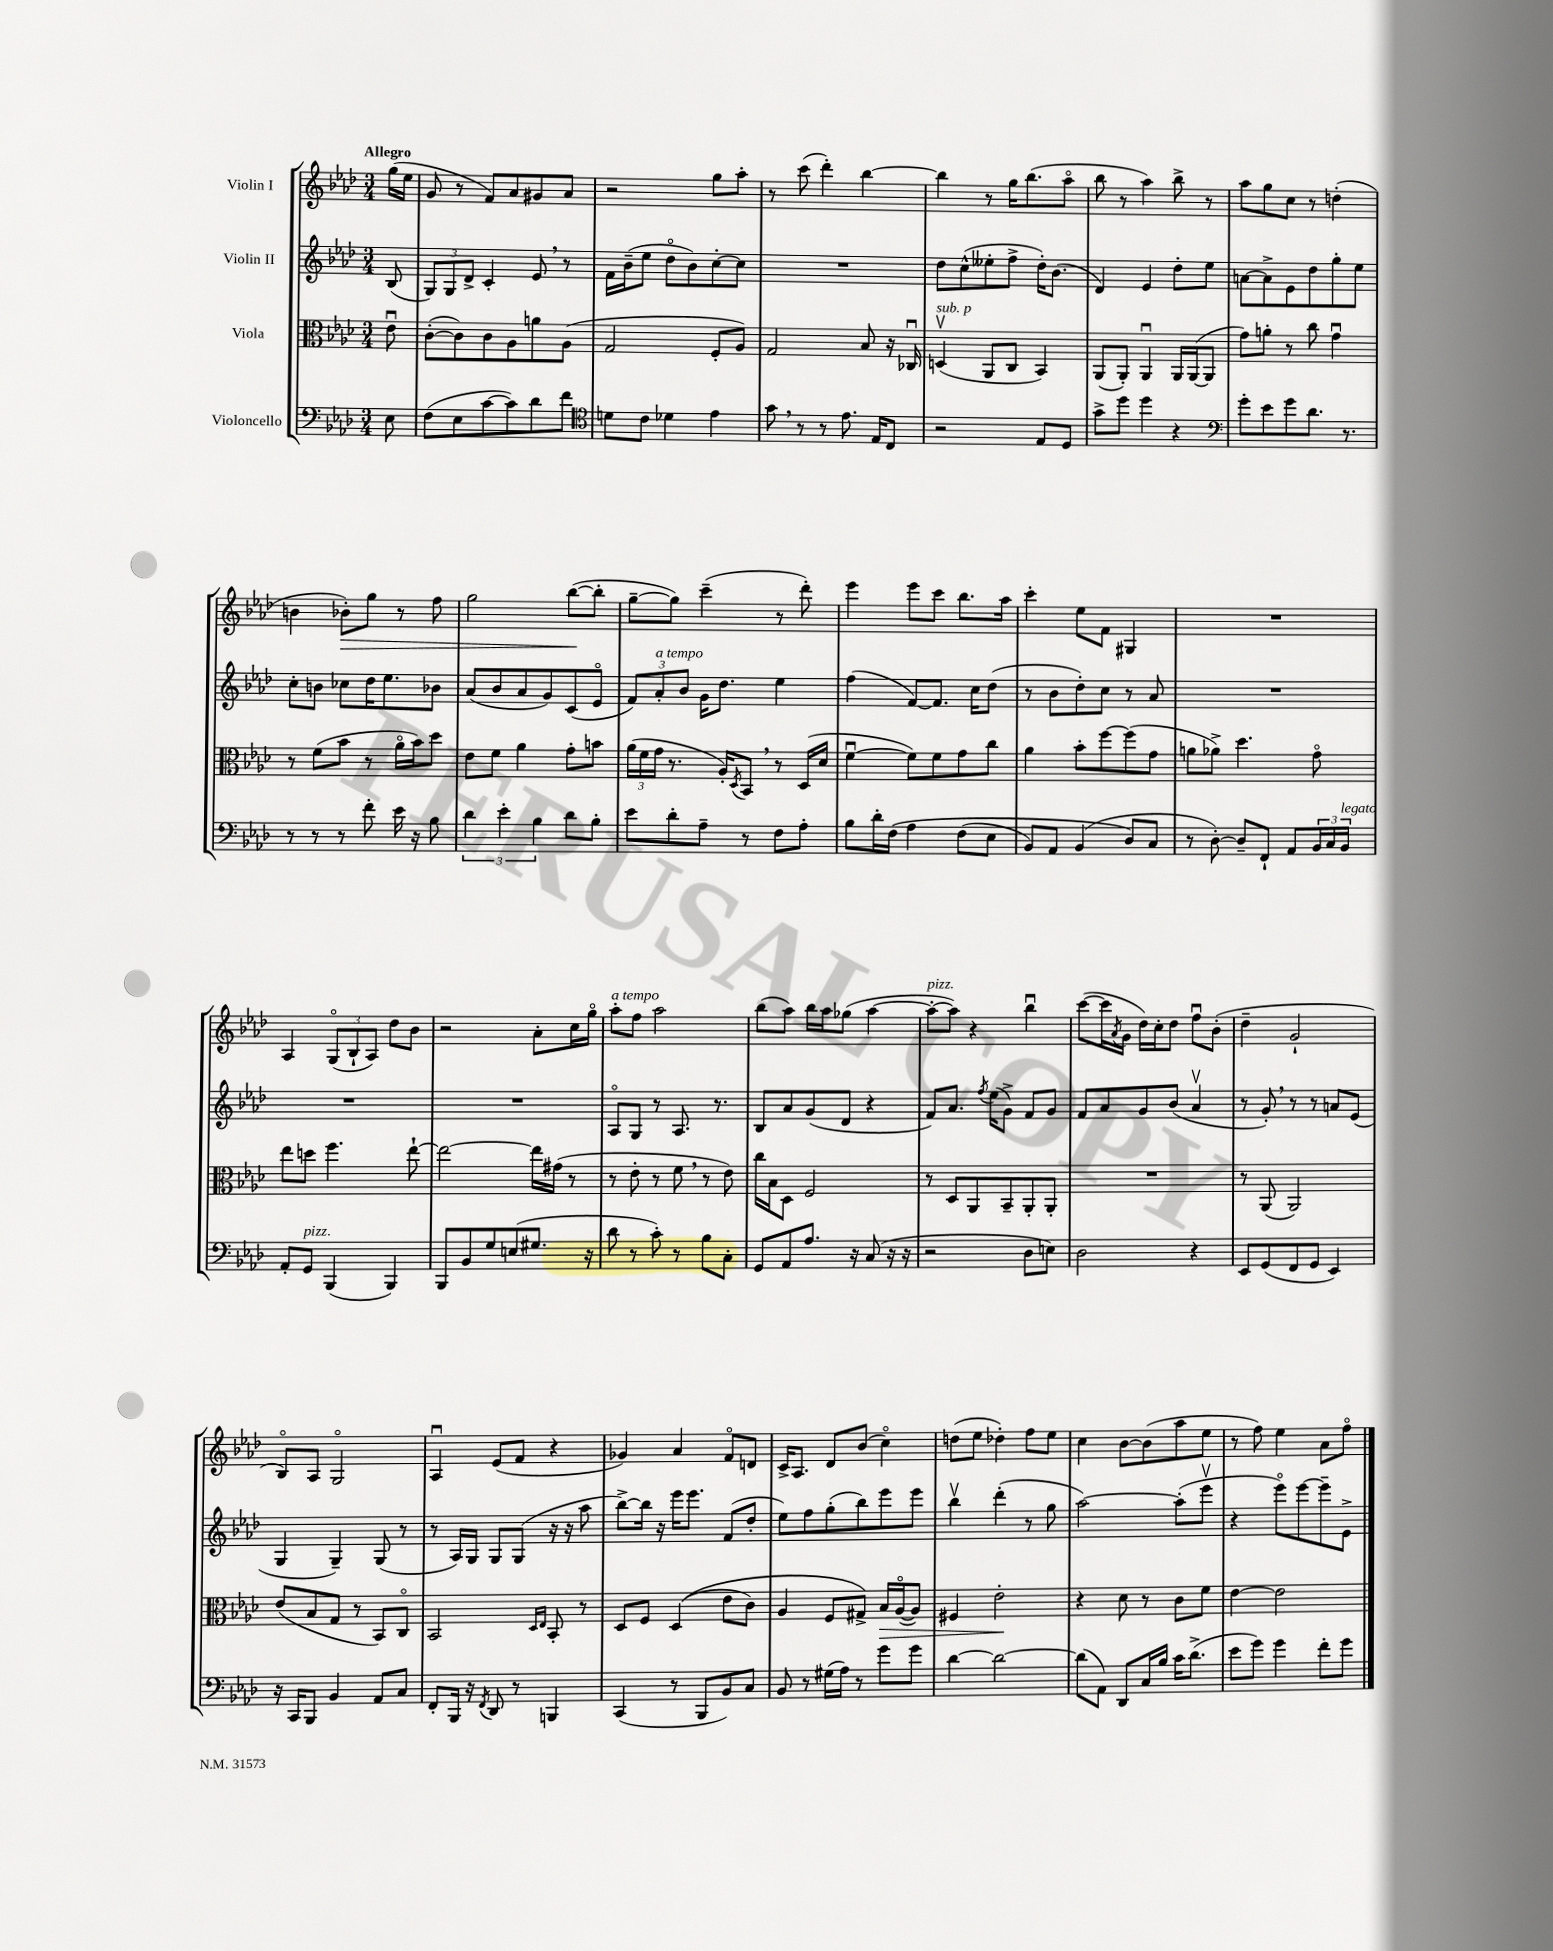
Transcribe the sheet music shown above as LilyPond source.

<<
\new StaffGroup <<
\new Staff = "s0" \with { instrumentName = "Violin I" } {
    \clef treble \key aes \major \numericTimeSignature \time 3/4 \partial 8 \tempo "Allegro"
    g''16( ees''16 |
    g'8 r8 f'8) aes'8 gis'8 aes'8 |
    r2 g''8 aes''8-. |
    r8 c'''8( des'''4-.) bes''4~ |
    bes''4 r8 g''16 bes''8.( aes''8\flageolet |
    bes''8 r8 aes''4) bes''8-> r8 |
    aes''8 g''8 c''8 r8 d''4-.( |
    b'4 bes'8-.\>) g''8 r8 f''8 |
    g''2 bes''8~\!( bes''8-. |
    g''8~-- g''8) c'''4--( r8 des'''8-.) |
    ees'''4 ees'''8 c'''8 bes''8. aes''16 |
    c'''4-. ees''8 f'8 gis4 |
    R2. |
    aes4 \tuplet 3/2 { g8\flageolet( bes8-! aes8) } des''8 bes'8 |
    r2 aes'8-. c''16 g''16\flageolet |
    aes''8-.^\markup { \italic "a tempo" } f''8 aes''2 |
    bes''8( aes''8) bes''16 aes''16 ges''8( aes''4~ |
    aes''8~-.^\markup { \italic "pizz." } aes''8) r4 bes''4\downbow |
    c'''8~( c'''16 \acciaccatura { aes'8 } g'16 des''16) c''16-. des''8 f''8\downbow bes'8-.( |
    des''4-- g'2-! |
    bes8\flageolet) aes8 g2\flageolet |
    aes4\downbow ees'8( f'8 r4 |
    ges'4) aes'4 f'8\flageolet d'8 |
    c'16-> aes8. des'8 bes'8( c''4\flageolet) |
    d''8( ees''8 des''4-.) f''8 ees''8 |
    c''4 bes'8~ bes'8( aes''8 ees''8 |
    r8 f''8) ees''4 aes'8 f''8\flageolet \bar "|." |
}
\new Staff = "s1" \with { instrumentName = "Violin II" } {
    \clef treble \key aes \major \numericTimeSignature \time 3/4 \partial 8
    bes8( |
    \tuplet 3/2 { g8) g8 des'8-> } c'4-. ees'8 \breathe r8 |
    f'16 bes'16--( ees''8 des''8\flageolet bes'8) c''8~-. c''8 |
    R2. |
    des''8 c''8-^( eeses''8-. f''8-> des''16-.) bes'8.( |
    des'4) ees'4 des''8-. ees''8 |
    a'8~ a'8-> ees'8 des''8 g''8-. ees''8 |
    c''8-. b'8 ces''8 des''16 ees''8. bes'8 |
    aes'8( bes'8 aes'8 g'8) c'8( ees'8\flageolet |
    \tuplet 3/2 { f'8) aes'8-.^\markup { \italic "a tempo" } bes'8 } g'16 des''8. ees''4 |
    f''4( f'8~) f'8. c''16 des''8( |
    r8 bes'8 des''8-.) c''8 r8 aes'8 |
    R2. |
    R2. |
    R2. |
    aes8\flageolet g8 r8 aes8. r8. |
    bes8 aes'8 g'8( des'8 r4 |
    f'8) aes'8. \acciaccatura { f''8 } ees''16( g'8->) f'8 g'8 |
    f'8 aes'8 g'8 bes'8( aes'4\upbow |
    r8 g'8-.) \breathe r8 r8 a'8 ees'8( |
    g4 g4--) g8( r8 |
    r8 aes16) g16 g8 g8( r16 r16 aes''8 |
    bes''8~->) bes''16 r16 ees'''16 ees'''8. f'8( des''8-. |
    ees''8) f''8 g''8-.( bes''8) ees'''8 ees'''8 |
    bes''4\upbow des'''4-.( r8 g''8 |
    aes''2~) aes''8-.( ees'''8\upbow |
    r4 ees'''8\flageolet) ees'''8~ ees'''8-- ees'8-> \bar "|." |
}
\new Staff = "s2" \with { instrumentName = "Viola" } {
    \clef alto \key aes \major \numericTimeSignature \time 3/4 \partial 8
    ees'8\downbow |
    c'8~-.( c'8) c'8 aes8 a'8 aes8( |
    g2 f8-. aes8) |
    g2 bes8 r16 ces16\downbow |
    d4\upbow^\markup { \italic "sub. p" }( aes,8 c8 bes,4) |
    aes,8( aes,8-.) aes,4\downbow aes,16 aes,16~( aes,8 |
    g'8) a'8-. r8 c''8 g'4\downbow |
    r8 f'8( bes'8 r8 aes'16\flageolet bes'16) des''8 |
    ees'8 f'8 aes'4 g'8-. b'8 |
    \tuplet 3/2 { aes'16( f'16 g'16 } r8. aes16-.) \acciaccatura { des8 } bes,8 \breathe r8 des16( des'16 |
    f'4~\downbow f'8) f'8 g'8 c''8 |
    aes'4 bes'8-. f''8~ f''8( g'8 |
    a'8 aes'8->) des''4. g'8\flageolet |
    ees''8 d''8 f''4. ees''8~-! |
    ees''2~ ees''16 gis'16( r8 |
    r8 ees'8-. r8 f'8 \breathe r8 ees'8) |
    c''16 bes16 des8 f2 |
    r8 des8 aes,8 bes,8-- aes,8-. aes,8-. |
    R2. |
    r8 aes,8( aes,2) |
    ees'8( bes8 g8 r8 bes,8) c8\flageolet |
    bes,2 \grace { des16 ees16 } bes,8-. r8 |
    des8 f8 des4(\( ees'8 c'8) |
    aes4 f8 gis8->\) bes16\> aes16~\flageolet( aes8) |
    fis4 ees'2-.\! |
    r4 des'8 r8 c'8 f'8 |
    ees'4~ ees'2 \bar "|." |
}
\new Staff = "s3" \with { instrumentName = "Violoncello" } {
    \clef bass \key aes \major \numericTimeSignature \time 3/4 \partial 8
    ees8 |
    f8( ees8 c'8~ c'8) des'8 f'8 |
    \clef tenor d'8 c'8 des'4 ees'4 |
    g'8 \breathe r8 r8 ees'8. ees16 c8 |
    r2 ees8 des8 |
    g'8-> des''8 des''4 r4 |
    \clef bass g'8-. ees'8 g'8 des'8. r8. |
    r8 r8 r8 f'8-. ees'16 r16 bes8 |
    \tuplet 3/2 { des'4 ees'4-. bes4 } des'8 bes8-. |
    ees'8 des'8-. aes8-- r8 f8 aes8-. |
    bes8 des'16-. f16\( aes4 f8( ees8 |
    bes,8) aes,8 bes,4( des8\) c8 |
    r8 des8~-.) des8-- f,8-! aes,8 \tuplet 3/2 { bes,16 c16 bes,16^\markup { \italic "legato" } } |
    aes,8-. g,8^\markup { \italic "pizz." } bes,,4( bes,,4) |
    bes,,8 bes,8 g8 e8( gis8. r16 |
    des'8 r8 c'8-.) r8 bes8 c8-. |
    g,8 aes,8 aes8. r16 c8( r16 r16 |
    r2 des8 e8) |
    des2 r4 |
    ees,8 g,8( f,8 g,8 ees,4) |
    r16 c,16 bes,,8 bes,4 aes,8 c8 |
    f,8-. bes,,16 r16 \acciaccatura { f,8 } des,8 r8 b,,4 |
    c,4( r8 bes,,8 bes,8) c8 |
    bes,8 r8 gis16( aes16) r8 g'8 g'8 |
    des'4~ des'2~ |
    des'8( aes,8) des,8 c16 bes16 c'16 des'8.->( |
    ees'8 g'8) g'4 f'8-. g'8 \bar "|." |
}
>>
>>
\layout { \context { \Score \remove "Bar_number_engraver" } }
